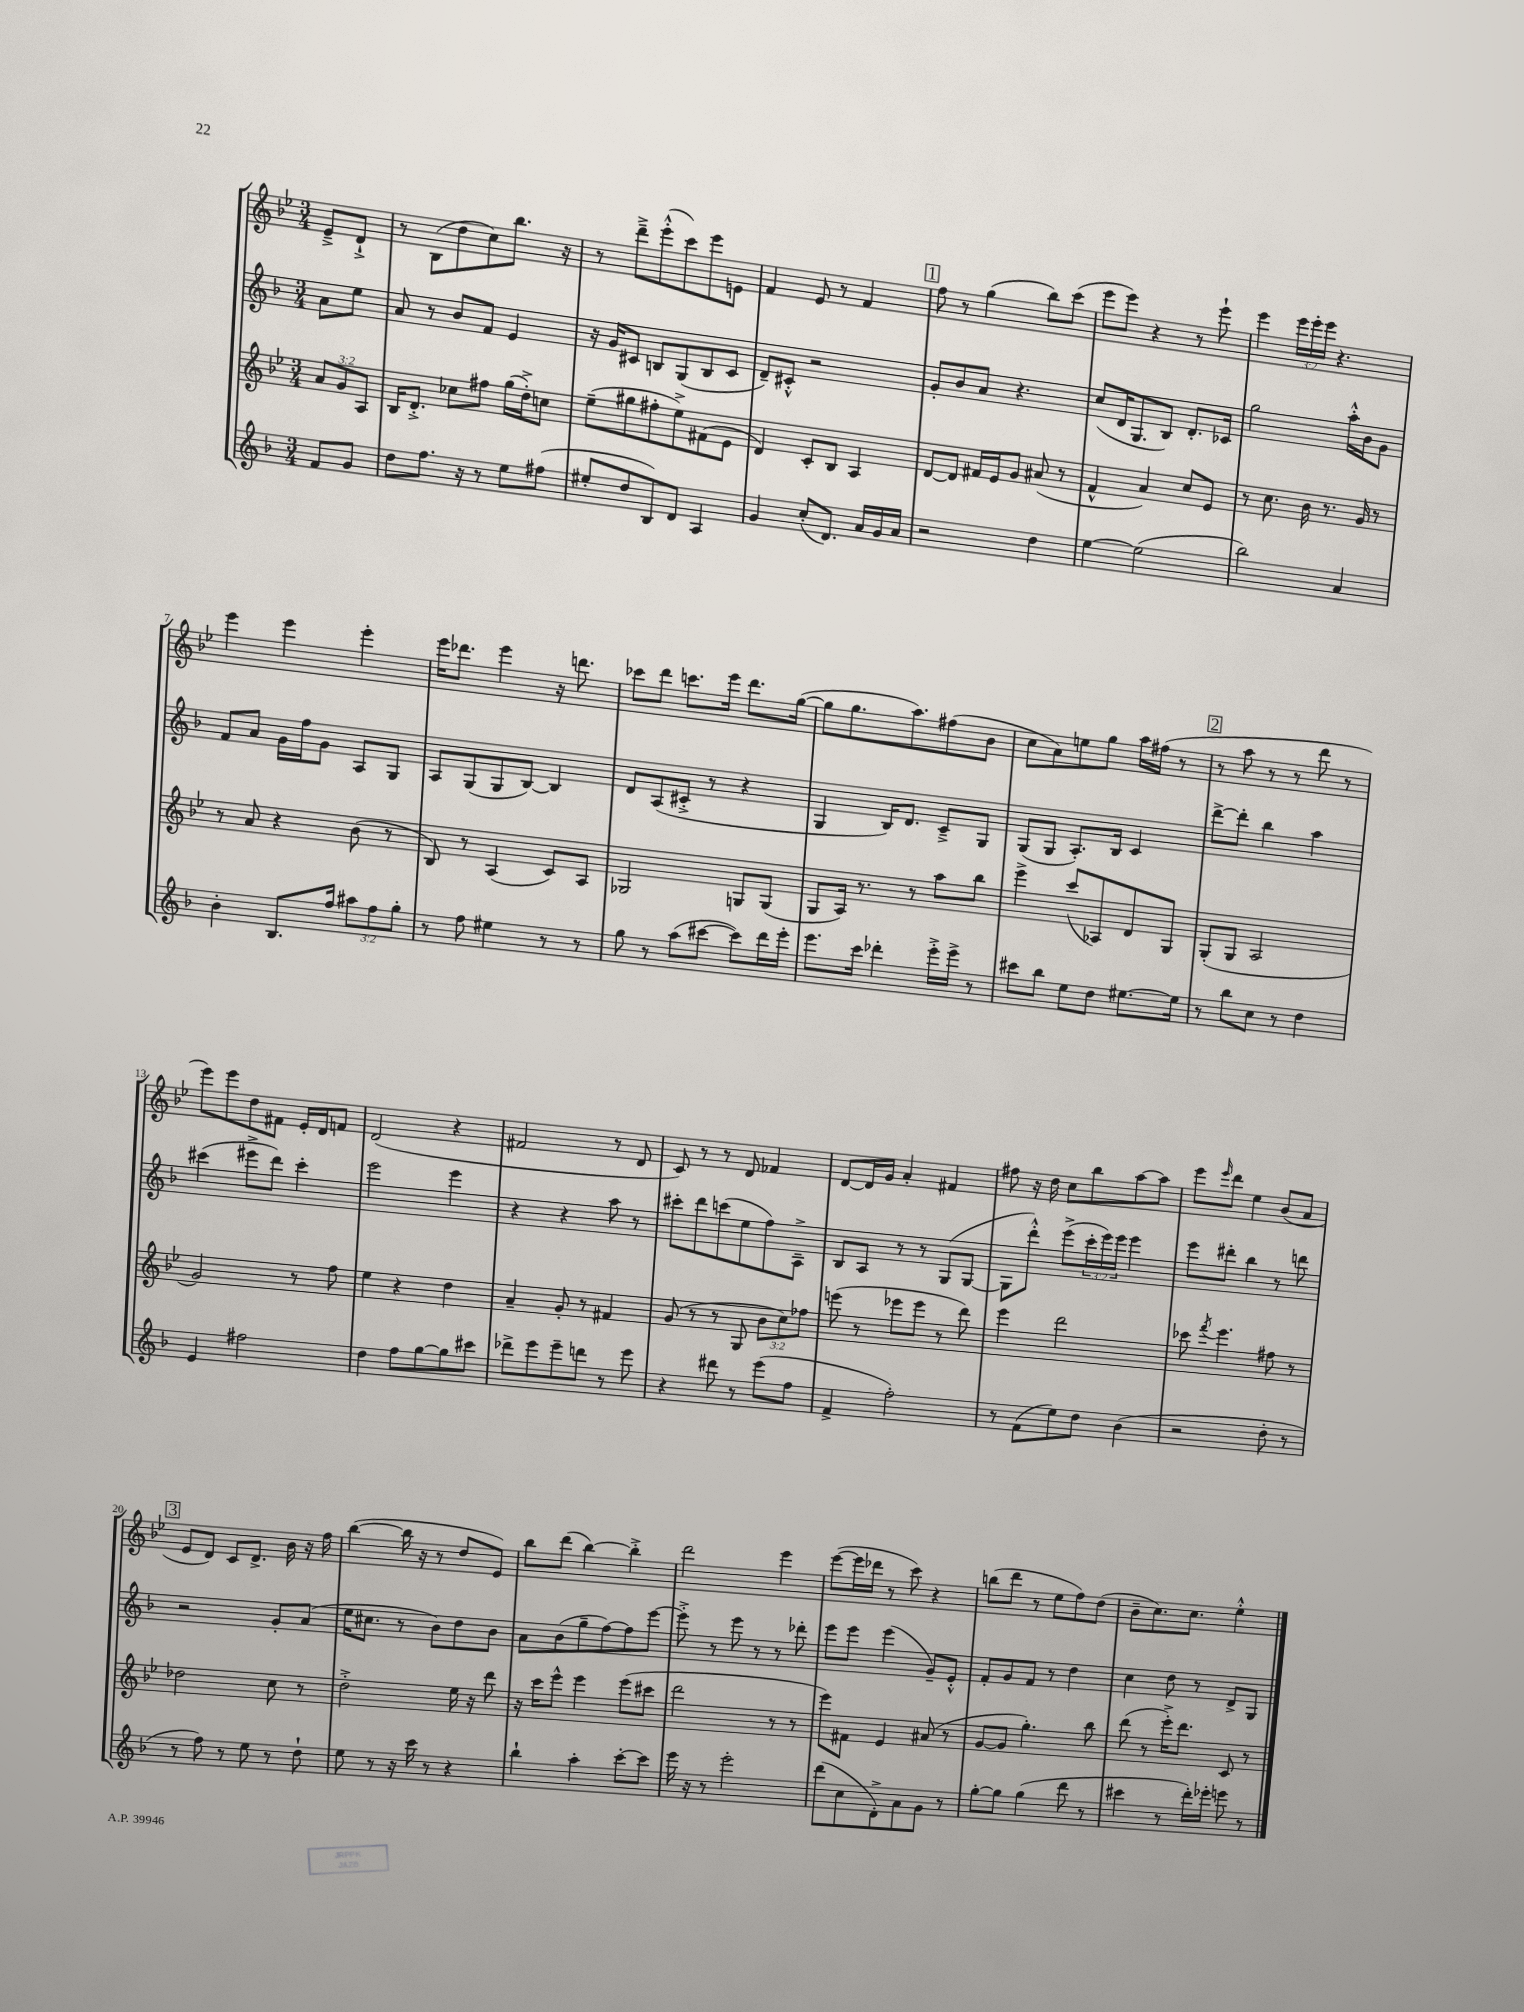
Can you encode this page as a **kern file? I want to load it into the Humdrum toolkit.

**kern	**kern	**kern	**kern
*staff4	*staff3	*staff2	*staff1
*clefG2	*clefG2	*clefG2	*clefG2
*k[b-]	*k[b-e-]	*k[b-]	*k[b-e-]
*M3/4	*M3/4	*M3/4	*M3/4
8f	12a	8a	8e-~^
.	12g	.	.
8g	.	8ee	8d`^
.	12A	.	.
=	=	=	=
8dd	16B-	8a	8r
.	8.d'^	.	.
8.ff	.	8r	(8B-
.	8cc-	8b-	8dd
16r	.	.	.
8r	8ff#	8f	8cc)
8ee	(16gg	4e	8.bb-
.	16dd'^)	.	.
(8ff#	8cc	.	.
.	.	.	16r
=	=	=	=
8ee#'	(8ee-~	16r	8r
.	.	16g	.
8dd	8gg#	8c#	8ddd~^
8B-)	8ff#'	8B	(8eee-'^^
8d	8ee-^)	(8G	8ccc)
4A	(8f#	8B	8eee-
.	8e-	8c#	8e
=	=	=	=
4g	4d)	8d~)	4f
.	.	8c#'^^	.
(8cc'	8c'	2r	8e-
8.d)	8B-	.	8r
.	4A	.	4f
16a	.	.	.
16g	.	.	.
16a	.	.	.
=	=	=	=
2r	[8d	8g'	8ff
.	8d]	8b-	8r
.	16f#	8a	(4gg
.	16e-	.	.
.	8g	4.r	.
4dd	(8a#	.	8bb-)
.	8r	.	(8ccc
=	=	=	=
[4ee	4f^^	(8cc	8eee-
.	.	16d	8eee-)
.	.	8.G	.
(2ee]	4a)	.	4r
.	.	8B-)	.
.	8cc	8.d'	8r
.	8e-	.	8eee-`
.	.	16c-	.
=	=	=	=
2bb-)	8r	2gg	4eee-
.	8.cc	.	.
.	.	.	24eee-
.	.	.	24eee-'
.	16b-	.	.
.	.	.	24eee-
.	8.r	.	4.r
4a	.	16aa'^^	.
.	16g	16b-	.
.	8r	8g	.
=	=	=	=
4b-'	8r	8f	4eee-
.	8a	8a	.
8.B-	4r	16g	4eee-
.	.	16ff	.
.	.	8g	.
16ff	.	.	.
12aa#	(8b-	8A	4eee-'
12ff	.	.	.
.	8r	8G	.
12gg'	.	.	.
=	=	=	=
8r	8B-)	8A	16eee-
.	.	.	8.ddd-
8ff	8r	(8G	.
4ee#	(4A	8G	4eee-
.	.	[8B-)	.
8r	8c)	4B-]	16r
.	.	.	8.ddd
8r	8A	.	.
=	=	=	=
8gg	2G-	8d	8ccc-
8r	.	(8A	8ddd
(8aa	.	8c#'^	8.ccc
[8ccc#	.	8r	.
.	.	.	16eee-
8ccc#])	8G	4r	8.ddd
16ddd	(8G	.	.
16eee'	.	.	([16gg
=	=	=	=
8.eee	8G	4G	8gg]
.	16A)	.	8.gg
16ccc	8.r	.	.
4ddd-'	.	16B-)	.
.	.	8.d	8.aa)
.	8r	.	.
16eee'^	8aa	8c~^	(8ff#
16eee^	.	.	.
8r	8bb-	8G	8b-
=	=	=	=
8ccc#	4eee-^	(8G	8cc
8bb-	.	8G	8a)
8ee	(8ccc	8.A')	8ee
8dd	8A-)	.	8gg
.	.	16B-	.
[8.ee#	8d	4c	16aa
.	.	.	(16ff#
.	8G	.	8r
16ee#]	.	.	.
=	=	=	=
8r	(8G'	[8ddd^	8r
8bb-	8G	8ddd']	8aa
8cc	2A	4bb-	8r
8r	.	.	8r
4dd	.	4aa	8ddd
.	.	.	8r
=	=	=	=
4e	2g)	(4ccc#	8eee-)
.	.	.	8eee-
2ff#	.	8eee#^	8dd
.	.	8ddd)	8f#
.	8r	4ccc#'	16e-'
.	.	.	16d
.	8ff	.	8f
=	=	=	=
4dd	4ee-	2eee	(2d
8ff	4r	.	.
[8gg	.	.	.
8gg]	4dd	4eee	4r
8ccc#	.	.	.
=	=	=	=
8ddd-^	4a~	4r	2f#
8eee	.	.	.
8eee~	8g'	4r	.
8ddd	8r	.	.
8r	4f#	8aa	8r
8eee	.	8r	8d
=	=	=	=
4r	(8g	8ccc#'	8c)
.	8r	8ddd	8r
8ddd#	8r	(8ccc	8r
8r	8G	8ee	8d
(8eee	12b-	8ff)	4f-
.	12cc)	.	.
8ff	.	8A~^	.
.	12ff-	.	.
=	=	=	=
4f^	(8eee	8B-	[8d
.	8r	8A	16d]
.	.	.	16g
2ff')	8eee-	8r	4a'
.	8eee-	8r	.
.	8r	(8G	4f#
.	8ddd)	[8G	.
=	=	=	=
8r	4eee-	8G]	8ff#
(8f	.	8ddd'^^)	16r
.	.	.	16dd
8ee)	2ddd	(8eee^	8cc
8dd	.	24ccc'	8bb-
.	.	24eee)	.
.	.	24eee	.
(4b-	.	4eee	[8aa
.	.	.	8aa]
=	=	=	=
2r	8ccc-	8eee	8eee-
.	8qfff	.	16qqeee-
.	4.eee-	8ddd#'	8ddd
.	.	4bb-	4ee-
8dd'	8ff#	8r	(8b-
8r	8r	8ddd	8a
=	=	=	=
8r	2dd-	2r	8e-
8ff)	.	.	8d)
8r	.	.	8c
8ee	.	.	8.d^
8r	8cc	8g'	.
.	.	.	16b-
8dd`	8r	(8a	16r
.	.	.	16ff
=	=	=	=
8ee	2dd'^	16ee	([4bb-
.	.	8.cc#	.
8r	.	.	.
16r	.	8r	16bb-]
16ccc	.	.	16r
8r	.	8b-)	8r
4r	16ee-	8dd	8dd
.	16r	.	.
.	8ddd	8b-	8e-)
=	=	=	=
4bb-`	16r	8a	8bb-
.	16ccc	.	.
.	8eee-^^	(8b-	(8ddd
4aa'	4eee-	8gg~	[4bb-)
.	.	[8ff)	.
[8ccc'	(8eee-	8ff]	4bb-'^]
8ccc]	8ccc#	[8eee	.
=	=	=	=
16eee	2ddd	8eee'^]	2ddd
16r	.	.	.
8r	.	8r	.
2eee'	.	8eee	.
.	.	8r	.
.	8r	8r	4eee-
.	8r	8ddd-'	.
=	=	=	=
(8ddd	8eee-)	8eee	([8eee-
8cc	8f#	8eee	16eee-]
.	.	.	16ddd-
8d'^)	4e-	(4eee	8r
8a	.	.	8ccc)
8g	(8a#	8g~)	4r
8r	8r	8e'^^	.
=	=	=	=
[8gg'	[8g	8f'	(8bb
8gg]	8g]	8g	8ddd
(4gg	4.gg')	8f	8r
.	.	8r	8ee-
8ddd	.	4dd	8ff)
8r	8bb-	.	(8dd
=	=	=	=
4ccc#	(8ddd	4cc	8b-~
.	8r	.	8.cc)
8r	16eee-'^)	8dd	.
.	8.ddd	.	8.cc
16ddd')	.	8r	.
16eee-'	.	.	.
8eee	8c	8d^	4ee-'^^
8r	8r	8G	.
==	==	==	==
*-	*-	*-	*-
